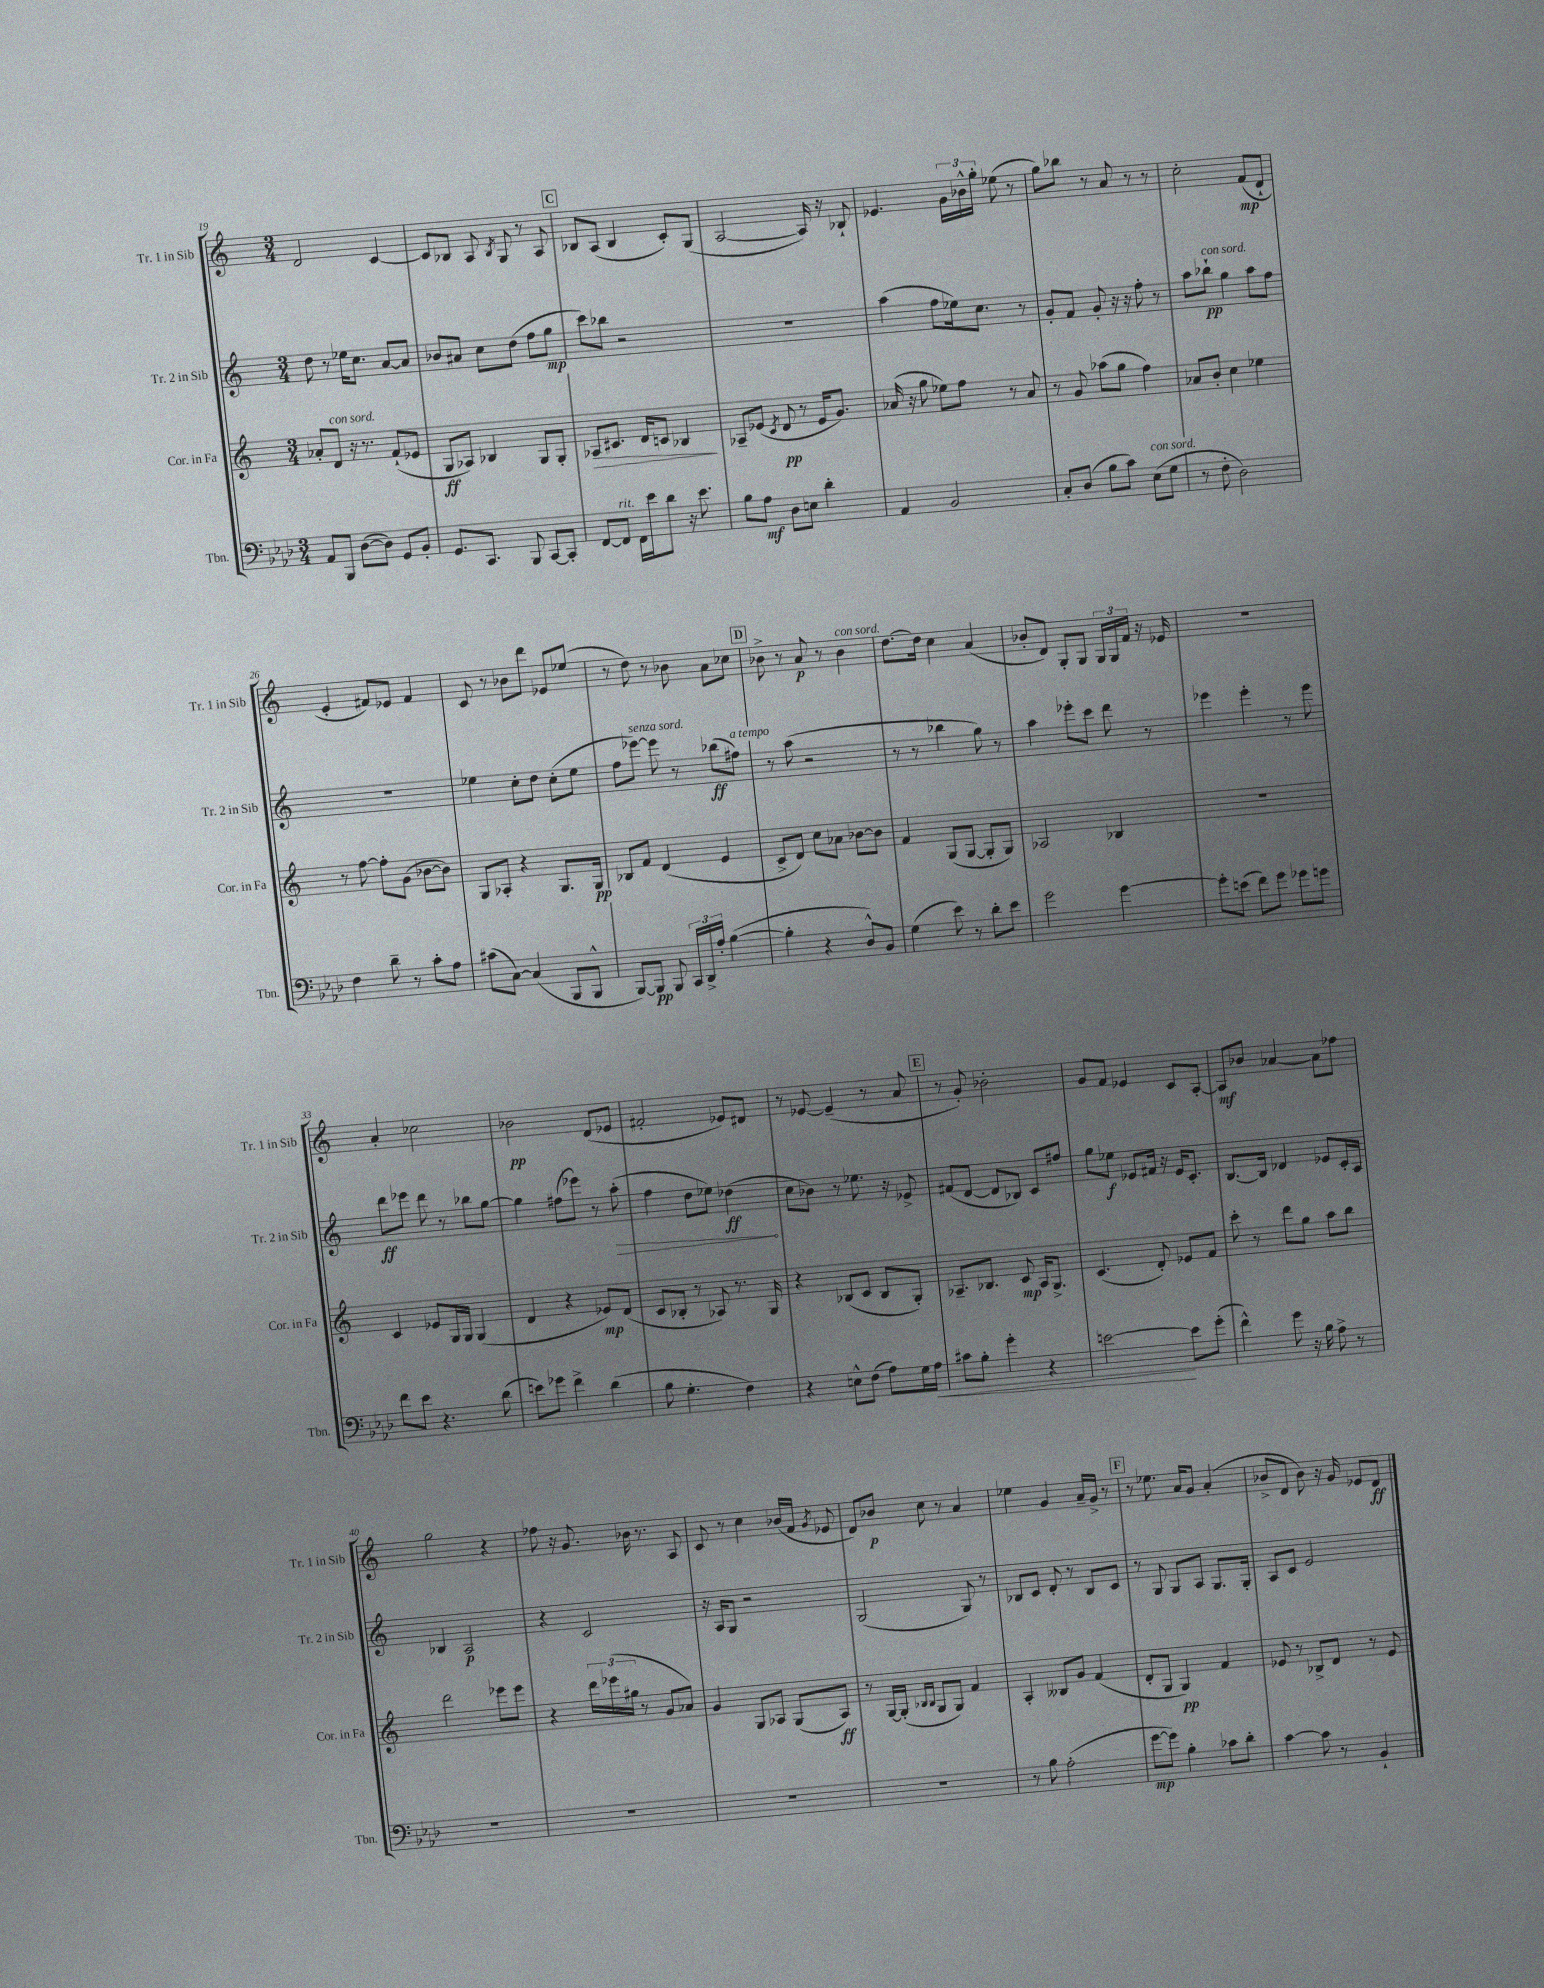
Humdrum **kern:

**kern	**dynam	**kern	**dynam	**kern	**dynam	**kern	**dynam
*part4	*part4	*part3	*part3	*part2	*part2	*part1	*part1
*staff4	*staff4	*staff3	*staff3	*staff2	*staff2	*staff1	*staff1
*I"Tbn.	*	*I"Cor. in Fa	*	*I"Tr. 2 in Sib	*	*I"Tr. 1 in Sib	*
*I'Tbn.	*	*I'Cor. in Fa	*	*I'Tr. 2 in Sib	*	*I'Tr. 1 in Sib	*
*clefF4	*	*clefG2	*	*clefG2	*	*clefG2	*
*k[b-e-a-d-]	*	*k[]	*	*k[]	*	*k[]	*
*M3/4	*	*M3/4	*	*M3/4	*	*M3/4	*
=19	=19	=19	=19	=19	=19	=19	=19
8AA-/L	.	8a-X'/L	.	8dd\	.	2d/	.
!	!	!LO:TX:a:i:t=con sord.	!	!	!	!	!
8BBB-/J	.	8d/J	.	8r	.	.	.
([8D-\L	.	16r	.	16ee-X\KL	.	.	.
.	.	8.r	.	8.cc\J	.	.	.
8D-\J])	.	.	.	.	.	.	.
8GG/L	.	(8f`/L	.	[8a/L	.	[4c/	.
8BB-'/J	.	8e-X/J	.	8a/J]	.	.	.
=20	=20	=20	=20	=20	=20	=20	=20
8.GG/L	.	8G/L	ff	8b-X/L	.	8c/L]	.
.	.	8A-X/J)	.	8a#X/J	.	8B-X/J	.
8.CC/J	.	.	.	.	.	.	.
.	.	4B-X/	.	8cc\L	.	8A/	.
.	.	.	.	.	.	8qB-/	.
8BBB-/	.	.	.	(8dd\J	.	8G/	.
[8CC/L	.	8G/L	.	8ff\L	.	8r	.
8CC'/J]	.	8G'/J	.	8gg\J	mp	8A/	.
!!LO:REH:place=s1:t=C
=21	=21	=21	=21	=21	=21	=21	=21
!	!	!	!LO:HP:b	!	!	!	!
[8FF/L	.	8A-X/L	>	8ccc\L)	.	8B-X/L	.
!LO:TX:a:i:t=rit.	!	!	!	!	!	!	!
8FF/J]	.	8.c#X/J	.	8bb-X\J	.	(8A/J	.
16FF\LL	.	.	.	2r	.	4B-/	.
16e-\J	.	16d/KL	.	.	.	.	.
8d-\J	.	8cn/J	.	.	.	.	.
16r	.	4B-X/	.	.	.	8c'/L)	.
8.e-\	.	.	.	.	.	.	.
.	.	.	.	.	.	(8G/J	.
.	.	.	]	.	.	.	.
=22	=22	=22	=22	=22	=22	=22	=22
8B-\L	.	8A-X~/L	.	2.r	.	[2A/	.
8A-\J	mf	(8e-X/J	.	.	.	.	.
.	.	8qc/	.	.	.	.	.
8D-\L	.	8d/	pp	.	.	.	.
8En\J	.	8r	.	.	.	.	.
4d-'\	.	16e-/KL	.	.	.	16A/])	.
.	.	8.g/J)	.	.	.	16r	.
.	.	.	.	.	.	8B-X`/	.
=23	=23	=23	=23	=23	=23	=23	=23
4AA-/	.	(16a-X/	.	(4aa\	.	4.e-X/	.
.	.	16r	.	.	.	.	.
.	.	8gg\	.	.	.	.	.
2BB-/	.	8ee-X\L)	.	8ff\L	.	.	.
.	.	8ff\J	.	16ee-X\k)	.	24g\LL	.
.	.	.	.	.	.	24b-X^^\	.
.	.	.	.	8.cc\J	.	.	.
.	.	.	.	.	.	24gg'\JJ	.
.	.	8r	.	.	.	(8ee-X\	.
.	.	8a-/	.	8r	.	8r	.
=24	=24	=24	=24	=24	=24	=24	=24
8C'/L	.	8r	.	8g'/L	.	8gg\L)	.
(8D-/J	.	8g/	.	8f/J	.	8bb-X\J	.
8B-\L	.	(8aa-X\L	.	8g'/	.	8r	.
8c\J)	.	8gg\J	.	16r	.	8a/	.
.	.	.	.	16r	.	.	.
!LO:TX:a:i:t=con sord.	!	!	!	!	!	!	!
(8E-\L	.	4ff\)	.	8ff'\	.	8r	.
8G\J	.	.	.	8r	.	8r	.
=25	=25	=25	=25	=25	=25	=25	=25
8r	.	8a-X/L	.	8aa\L	.	2cc'\	.
!	!	!	!	!LO:TX:a:i:t=con sord.	!	!	!
8F'\	.	8b'/J	.	8bb-X`\J	pp	.	.
2D-\)	.	4cc\	.	4gg\	.	.	.
.	.	4ee-X\	.	8aa\L	.	(8f/L	mp
.	.	.	.	8ff\J	.	8d`/J	.
!!LO:LB:g=z
=26	=26	=26	=26	=26	=26	=26	=26
4F\	.	8r	.	2.r	.	4e'/	.
.	.	[8ff\	.	.	.	.	.
8d-~\	.	8ff'\L]	.	.	.	8f#X/L)	.
8r	.	(8g\J	.	.	.	8e-X/J	.
8c'\L	.	[8b-X\L	.	.	.	4f#/	.
8A-\J	.	8b-\J])	.	.	.	.	.
=27	=27	=27	=27	=27	=27	=27	=27
(8c#X\L	.	8G/L	.	4ee-X\	.	8c/	.
[8C\J)	.	8A-X'/J	.	.	.	8r	.
(4C/]	.	4r	.	8cc'\L	.	8b-X\L	.
.	.	.	.	8dd\J	.	8ddd\J	.
8BBB-/L	.	8.G/L	.	(8cc'\L	.	8e-X/L	.
8BBB-^^/J	.	.	.	8ee-\J	.	(8ee-X/J	.
.	.	16G/Jk	pp	.	.	.	.
=28	=28	=28	=28	=28	=28	=28	=28
[8BBB-/L)	.	8B-X/L	.	8ff\L	.	8r	.
!	!	!	!	!LO:TX:a:i:t=senza sord.	!	!	!
8BBB-/J]	pp	8f/J	.	[8eee-X\J)	.	8dd\)	.
8BBB-/	.	(4d/	.	8eee-\]	.	8r	.
24CC/LL	.	.	.	8r	.	8b-X\	.
24DD-^/	.	.	.	.	.	.	.
24A-'/JJ	.	.	.	.	.	.	.
([4B-\	.	4e/	.	(8bb-X\L	ff	8a\L	.
!	!	!	!	!LO:TX:a:i:t=a tempo	!	!	!
.	.	.	.	8ff#X\J)	.	8cc-X\J	.
!!LO:REH:place=s1:t=D
=29	=29	=29	=29	=29	=29	=29	=29
4B-'\]	.	8c^/L	.	8r	.	8b-X^\	.
.	.	8d/J)	.	(8aa\	.	8r	.
4r	.	8cc\L	.	2r	.	8a/	p
.	.	8a-X\J	.	.	.	8r	.
!	!	!	!	!	!	!LO:TX:a:i:t=con sord.	!
8D-^^/L)	.	[8b-X\L	.	.	.	4b-\	.
8BB-/J	.	8b-\J]	.	.	.	.	.
=30	=30	=30	=30	=30	=30	=30	=30
(4G\	.	4f/	.	8r	.	[8.dd\L	.
.	.	.	.	8r	.	.	.
.	.	.	.	.	.	16dd\Jk]	.
8e-\)	.	(8G/L	.	4bb-X\	.	4cc\	.
8r	.	[8G/J	.	.	.	.	.
8d-'\L	.	8G'/L]	.	8gg\)	.	(4a/	.
8e-\J	.	8G/J)	.	8r	.	.	.
=31	=31	=31	=31	=31	=31	=31	=31
2g\	.	2A-X/	.	4aa\	.	8b-X'/L	.
.	.	.	.	.	.	8d/J)	.
.	.	.	.	8eee-X'\L	.	8G'/L	.
.	.	.	.	8ccc\J	.	8G/J	.
[4g\	.	4B-X/	.	8ddd\	.	24G/LL	.
.	.	.	.	.	.	24G/	.
.	.	.	.	.	.	24f/JJ	.
.	.	.	.	8r	.	16r	.
.	.	.	.	.	.	16e-X/	.
=32	=32	=32	=32	=32	=32	=32	=32
8g'\L]	.	2.r	.	4eee-X\	.	2.r	.
(8en\J	.	.	.	.	.	.	.
8f\L)	.	.	.	4eee-'\	.	.	.
8g\J	.	.	.	.	.	.	.
8g-X\L	.	.	.	8r	.	.	.
8gn\J	.	.	.	8eee-\	.	.	.
!!LO:LB:g=z
=33	=33	=33	=33	=33	=33	=33	=33
8f\L	.	4c/	.	8ddd\L	ff	4a'/	.
8e-\J	.	.	.	8eee-X\J	.	.	.
4.r	.	8e-X/L	.	8ddd\	.	2cc-X\	.
.	.	16G/L	.	8r	.	.	.
.	.	16G/JJ	.	.	.	.	.
.	.	(4G/	.	8bb-X\L	.	.	.
(8d-\	.	.	.	[8gg\J	.	.	.
=34	=34	=34	=34	=34	=34	=34	=34
8en\L)	.	4d/	.	4gg\]	.	2b-X\	pp
8g-X\J	.	.	.	.	.	.	.
4f^\	.	4r	.	(8ff#X\L	.	.	.
.	.	.	.	8eee-X\J)	.	.	.
(4d-\	.	8e-X/L)	mp	8r	.	(8d/L	.
!	!	!	!	!	!LO:HP:b	!	!
.	.	(8d/J	.	(8aa'\	>	8e-X/J	.
=35	=35	=35	=35	=35	=35	=35	=35
8B-\	.	8c/L	.	4ff\	.	2f#X'/	.
4.G'\	.	8B-X'/J	.	.	.	.	.
.	.	8r	.	8dd\L	.	.	.
.	.	8A-X/)	.	8ee-X\J)	.	.	.
4F\)	.	8.r	.	(4dd-X\	ff	8e-X/L)	.
.	.	.	.	.	.	8d#X/J	.
.	.	16G/	.	.	.	.	.
.	.	.	.	.	]	.	.
=36	=36	=36	=36	=36	=36	=36	=36
4r	.	4r	.	8cc\L	.	8r	.
.	.	.	.	8b-X\J)	.	[8e-X/	.
8En^^\L	.	(8B-X/L	.	8r	.	(4e-~/]	.
(8F\J	.	8c/J	.	8.ee-X\	.	.	.
8A-\L)	.	8B-/L	.	.	.	8r	.
.	.	.	.	16r	.	.	.
16G\L	.	8G'/J)	.	8e-X^/	.	8a/	.
!	!LO:HP:b	!	!	!	!	!	!
16A-\JJ	<	.	.	.	.	.	.
!!LO:REH:place=s1:t=E
=37	=37	=37	=37	=37	=37	=37	=37
8c#X\L	.	8.A-X~/L	.	(8f#X/L	.	8r	.
8B-'\J	.	.	.	[8d/J	.	8g'/)	.
.	.	8.B-X/J	.	.	.	.	.
4g'\	.	.	.	8d/L]	.	2b-X'\	.
.	.	8c/	mp	8B-X/J)	.	.	.
4r	.	16A-/KL	.	8c/L	.	.	.
.	.	8.G^/J	.	.	.	.	.
.	.	.	.	8ff#X/J	.	.	.
=38	=38	=38	=38	=38	=38	=38	=38
[2en\	.	(4.c/	.	8gg\L	.	8g/L	.
.	.	.	.	8ee-X\J	f	8f/J	.
.	.	.	.	8e-X/L	.	4e-X/	.
.	.	8d'/)	.	16f#X/Jk	.	.	.
.	.	.	.	16r	.	.	.
8e\L]	[	8e-X/L	.	16e-/KL	.	8c/L	.
.	.	.	.	8.c'/J	.	.	.
(8g'\J	.	8f/J	.	.	.	[8A'/J	.
=39	=39	=39	=39	=39	=39	=39	=39
4f^^\)	.	8ccc'\	.	[8.B/L	.	8A/L]	mf
.	.	8r	.	.	.	8b-X/J	.
.	.	.	.	16B/Jk]	.	.	.
8g\	.	8ddd\L	.	4d-X/	.	[4a-X/	.
16r	.	8gg\J	.	.	.	.	.
16B-\	.	.	.	.	.	.	.
8A-^\	.	8aa\L	.	8e-X/L	.	8a-\L]	.
8r	.	8bb\J	.	16c'/L	.	8ff-X\J	.
.	.	.	.	16A/JJ	.	.	.
!!LO:LB:g=z
=40	=40	=40	=40	=40	=40	=40	=40
2.r	.	2ddd\	.	4B-X/	.	2gg\	.
.	.	.	.	2A/	p	.	.
.	.	8eee-X\L	.	.	.	4r	.
.	.	8eee-\J	.	.	.	.	.
=41	=41	=41	=41	=41	=41	=41	=41
2.r	.	4r	.	4r	.	8ff-X\	.
.	.	.	.	.	.	16r	.
.	.	.	.	.	.	8.g/	.
.	.	24ddd\LL	.	2c/	.	.	.
.	.	(24eee-X\	.	.	.	.	.
.	.	24gg#X\JJ	.	.	.	.	.
.	.	8r	.	.	.	16b-X\	.
.	.	.	.	.	.	8.r	.
.	.	8g/L	.	.	.	.	.
.	.	8a-X/J)	.	.	.	8A/	.
=42	=42	=42	=42	=42	=42	=42	=42
2.r	.	4g/	.	16r	.	8c/	.
.	.	.	.	16A/KL	.	.	.
.	.	.	.	8G/J	.	8r	.
.	.	8G/L	.	2r	.	4cc\	.
.	.	8A-X/J	.	.	.	.	.
.	.	(8G/L	.	.	.	(16b-X/LL	.
.	.	.	.	.	.	16f/JJ	.
.	.	.	.	.	.	8qg/	.
.	.	8A-/J)	ff	.	.	8e-X/	.
=43	=43	=43	=43	=43	=43	=43	=43
2.r	.	8r	.	(2G/	.	8d/L)	.
.	.	[16G/LL	.	.	.	8b-X/J	p
.	.	(16G'/JJ]	.	.	.	.	.
.	.	16qqB-X/LL	.	.	.	.	.
.	.	16qqB-/JJ	.	.	.	.	.
.	.	8G/L	.	.	.	8cc\	.
.	.	8G/J)	.	.	.	8r	.
.	.	4f/	.	8G/)	.	4a/	.
.	.	.	.	8r	.	.	.
=44	=44	=44	=44	=44	=44	=44	=44
8r	.	4A'/	.	8B-X/L	.	4ee-X\	.
8B-\	.	.	.	8c/J	.	.	.
(2A-'\	.	8B--X/L	.	8d'/	.	4g/	.
.	.	8g/J	.	8r	.	.	.
.	.	(4f/	.	8B-/L	.	16a~/LL	.
.	.	.	.	.	.	16g^/JJ	.
.	.	.	.	8c/J	.	8r	.
!!LO:REH:place=s1:t=F
=45	=45	=45	=45	=45	=45	=45	=45
[8g\L	mp	8d'/L	.	8r	.	8r	.
8g\J])	.	8G/J	.	8G/	.	8.ee-X\	.
4B-'\	.	4G/)	pp	8G/L	.	.	.
.	.	.	.	.	.	16a/KL	.
.	.	.	.	8A/J	.	8g/J	.
8c-X\L	.	4f/	.	8.G/L	.	(4a'/	.
8d-'\J	.	.	.	.	.	.	.
.	.	.	.	16G'/Jk	.	.	.
=46	=46	=46	=46	=46	=46	=46	=46
[4c\	.	8e-X/	.	8A/L	.	8b-X^/L	.
.	.	8r	.	8c/J	.	8d/J	.
8c\]	.	8B-X^/L	.	2e/	.	8b-\)	.
8r	.	8d/J	.	.	.	16r	.
.	.	.	.	.	.	16g/	.
4BB-`/	.	8r	.	.	.	8e-X/L	.
.	.	8e-/	.	.	.	8d/J	ff
==	==	==	==	==	==	==	==
*-	*-	*-	*-	*-	*-	*-	*-
